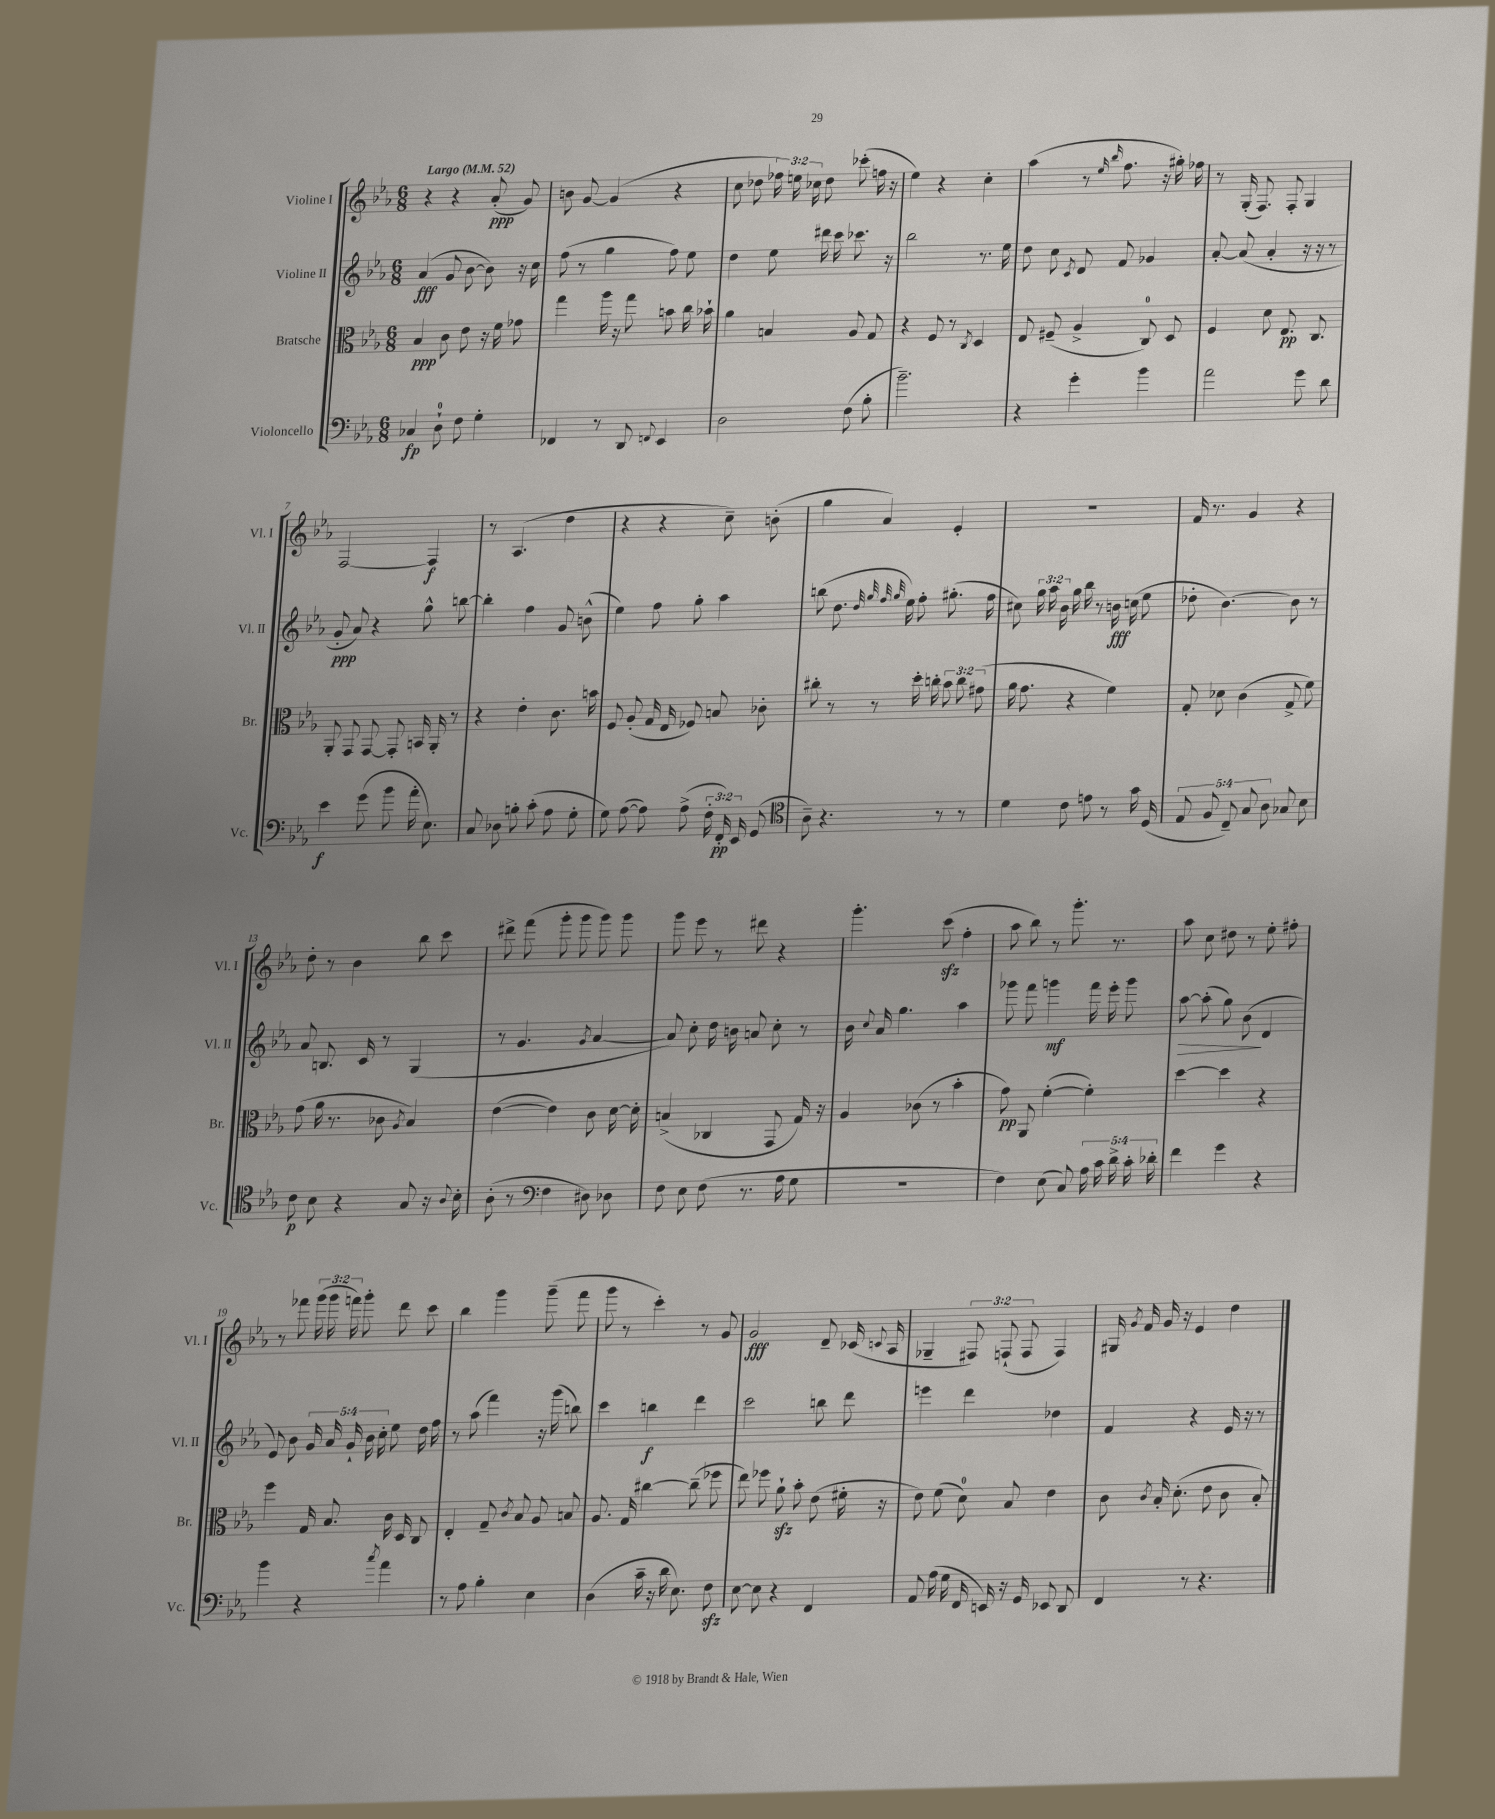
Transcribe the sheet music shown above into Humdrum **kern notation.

**kern	**kern	**kern	**kern
*staff4	*staff3	*staff2	*staff1
*clefF4	*clefC3	*clefG2	*clefG2
*k[b-e-a-]	*k[b-e-a-]	*k[b-e-a-]	*k[b-e-a-]
*M6/8	*M6/8	*M6/8	*M6/8
*MM52	*MM52	*MM52	*MM52
4C-/	4B-/	(4a-/	4r
8D`\	8c\	8g/	4r
8F\	8e-\	[8b-\	.
4G'\	16r	8b-\])	(8a-'/
.	16f\	.	.
.	8g-\	16r	8g/)
.	.	16cc\	.
=	=	=	=
4FF-/	4gg\	(8ff\	8b\
.	.	8r	[8g/
8r	16aa-\	4gg\	(4g/]
.	16r	.	.
8DD/	8gg\	.	.
8qqFF/	.	.	.
4EE-/	8b\	8ff\)	4r
.	16cc\	8ee-\	.
.	16b-`\	.	.
=	=	=	=
2D\	4a-\	4dd\	8cc\
.	.	.	8dd-\
.	4B/	8ee-\	24ff-\)
.	.	.	24ee\
.	.	.	24cc-\
.	.	16ddd#\	8dd-\
.	.	16ccc\	.
(8F\	8A-/	8.ccc-\	(8ccc-'\
8B-'\	8G/	.	16ff\
.	.	16r	16r
=	=	=	=
2.b-~\)	4r	2bb-\	4ee-\)
.	8F/	.	4r
.	8r	.	.
.	8qC/	.	.
.	4D/	8.r	4cc'\
.	.	16ee-\	.
=	=	=	=
4r	8E-/	8dd\	(4aa-\
.	(8F#~/	8cc\	.
.	.	8qc/	.
4g'\	4A-^/	8d/	8r
.	.	.	16qqee-/
.	.	.	16qqbb-/
.	.	8f/	8.ff\
4b-\	8C/)	4g-/	.
.	.	.	16r
.	8D/	.	16gg#'\)
.	.	.	16ff-\
=	=	=	=
2a-\	4F/	[8a-'/	8r
.	.	(8a-/]	(16G'/
.	.	.	8.F/)
.	8d\	4a-'/	.
.	8.E-/	.	8F'/
8g\	.	16r	4G/
.	8.C/	16r	.
8d\	.	8r	.
=	=	=	=
4e-\	8AA-'/	8g'/	[2F/
.	8GG/	8a-/)	.
(8g\	[8GG/	4r	.
8b-\	8GG'/]	.	.
16a-'\	16BB/	8gg^^\	4F/]
8.E-\)	16AA-'/	.	.
.	8r	[8bb\	.
=	=	=	=
8C/	4r	4bb'\]	8r
8D-\	.	.	(4.A-/
8B'\	4e-'\	4ff\	.
(8c'\	.	.	.
8A-\	8.c\	8g/	4dd\
8G'\	.	(8b^^\	.
.	16b\	.	.
=	=	=	=
8G\)	8F/	4ee-\)	4r
([8A-\	(8A-'/	.	.
8A-\])	16G/	8ff\	4r
.	16E-/	.	.
(8A-^\	8F-/)	8gg'\	.
24F'\	8B/	4aa-\	8cc~\)
24FF'/)	.	.	.
24EE-/	.	.	.
(8GG/	8c-'\	.	(8b'\
=	=	=	=
*clefC4	*	*	*
8A-~\)	8cc#'\	(8bb\	4gg\
4.r	8r	8.dd\	.
.	8r	.	4a-/)
.	.	32qqdd/	.
.	.	32qqgg/	.
.	.	32qqff/	.
.	.	32qqgg/	.
.	.	16ee-\)	.
.	16dd'\	8ff'\	.
.	16cc'\	.	.
8r	12b-\	(8.gg#'\	4e-'/
.	12cc\	.	.
8r	.	.	.
.	(12g#\	.	.
.	.	16ff\	.
=	=	=	=
4d\	16a-\	8cc#\)	2.r
.	8.g\	.	.
.	.	24gg\	.
.	.	24aa-\	.
.	.	24b-\	.
8c\	4r	16gg\	.
.	.	16bb-\	.
8e\	.	8r	.
8r	4f\)	16b\	.
.	.	(16cc\	.
16g\	.	8ee-\	.
(16D/	.	.	.
=	=	=	=
10E-/	8G'/	8dd-'\	16f/
.	.	.	8.r
10F/	.	.	.
.	8d-\	[4.b-\)	.
10C~/)	.	.	.
.	(4c\	.	4g/
10G/	.	.	.
10A-\	.	.	.
8G-/	8G^/	8b-\]	4r
8B-\	8f\)	8r	.
=	=	=	=
8c\	(8g\	8a-/	8dd'\
8B-\	16a-\	8.B/	8r
.	8.r	.	.
4r	.	.	4b-\
.	.	16c/	.
.	8c-\	8r	.
.	8qA-/	.	.
8G/	4B-/)	(4G/	8bb-\
16r	.	.	8ccc\
8qqA-/	.	.	.
16B-'\	.	.	.
=	=	=	=
(8A-'\	([4e-\	8r	8ddd#^\
8r	.	4.g/	(8fff\
*clefF4	*	*	*
4F\	4e-\])	.	8ggg'\
.	.	.	8ggg\
.	.	8qg/	.
8D#\)	8c\	[4a-/	8ggg\)
8D-\	[16d\	.	8ggg\
.	16d'\]	.	.
=	=	=	=
8F\	(4B^/	8a-/])	8ggg\
8E-\	.	8cc'\	8eee-\
(8F\	4C-/	16dd\	8r
.	.	16b\	.
8.r	.	8a/	8ddd#\
.	8GG/	8cc'\	4r
16A-\	.	.	.
8G\	16G/)	8r	.
.	16r	.	.
=	=	=	=
2.r	4A-/	16b-\	4.ggg'\
.	.	8qqcc/	.
.	.	16a-/	.
.	.	4.gg\	.
.	(8c-\	.	.
.	8r	.	(8ccc\
.	4b-'\	4aa-\	4ff'\
=	=	=	=
4F\)	8g\)	8ggg-\	8aa-\
.	8AA-/	8fff\	8bb-\)
(8E-\	([4f'\	4ggg\	8r
8C/)	.	.	8.ggg'\
20A-\	4f'\])	16fff\	.
20c\	.	.	.
.	.	16eee-'\	8.r
20d^\	.	.	.
.	.	8ggg\	.
20c'\	.	.	.
20d-'\	.	.	.
=	=	=	=
4f\	[4dd\	[8aa-\	8aa-\
.	.	(8aa-'\]	8cc\
4g\	4dd\]	8gg\)	8dd#\
.	.	(8b-\	8r
4r	4r	4d/	8ee-'\
.	.	.	8ff#'\
=	=	=	=
4b-\	4ff\	8e-/)	8r
.	.	8b-\	8fff-\
4r	16G/	20g/	(24ggg\
.	.	.	24ggg\
.	.	20a-/	.
.	8.B-/	.	.
.	.	.	24fff\)
.	.	20g`/	.
.	.	.	8ggg'\
.	.	20b-\	.
.	.	20cc'\	.
8qcc/	.	.	.
4a-\	16c\	8ee-\	8ddd\
.	16D/	.	.
.	8C/	16dd\	8ccc\
.	.	16ff\	.
=	=	=	=
8r	4E-'/	8r	4bb-\
8A-\	.	(8aa-\	.
4B-'\	8G~/	4fff\)	4ggg\
.	8qc/	.	.
.	8B-/	.	.
4E-\	8A-/	16r	(8ggg~\
.	.	(16ggg\	.
.	8B/	8bb\)	8fff\
=	=	=	=
(4D\	8.A-/	4ccc\	8ggg\
.	.	.	8r
.	16G/	.	.
16c~\	[4cc#\	4bb\	4ccc'\)
16r	.	.	.
16d\	.	.	.
8.E-\)	.	.	.
.	(8cc#~\]	4ddd\	8r
8F\	8ff-\	.	8g/
=	=	=	=
[8E-\	8ee-\)	2ccc\	2g/
8E-\]	8ff-\	.	.
4r	8a-`\	.	.
.	8b-'\	.	.
4FF/	(8e-\	8bb\	8d~/
.	16f#'\	8ddd\	(16c-/
.	.	.	8qqc/
.	16r	.	16A-/
=	=	=	=
8AA-/	8e-\)	4eee\	4G-~/
(16A-\	(8f\	.	.
16G\	.	.	.
16FF/	8d\)	4ddd\	12F#/)
16EE/)	.	.	.
.	.	.	(12F`/
16r	8B-/	.	.
.	.	.	12F/
16GG/	.	.	.
8EE-/	4e-\	4dd-\	4F/)
8DD/	.	.	.
=	=	=	=
4FF/	8c\	4f/	16G#/
.	.	.	8qg/
.	.	.	16f/
.	8qc/	.	.
.	16B-'/	.	16g/
.	(8.d'\	.	16r
8r	.	4r	4e-/
4.r	8e-\	.	.
.	8c\	16e-/	4dd\
.	.	16r	.
.	8B-'/)	8r	.
==	==	==	==
*-	*-	*-	*-
